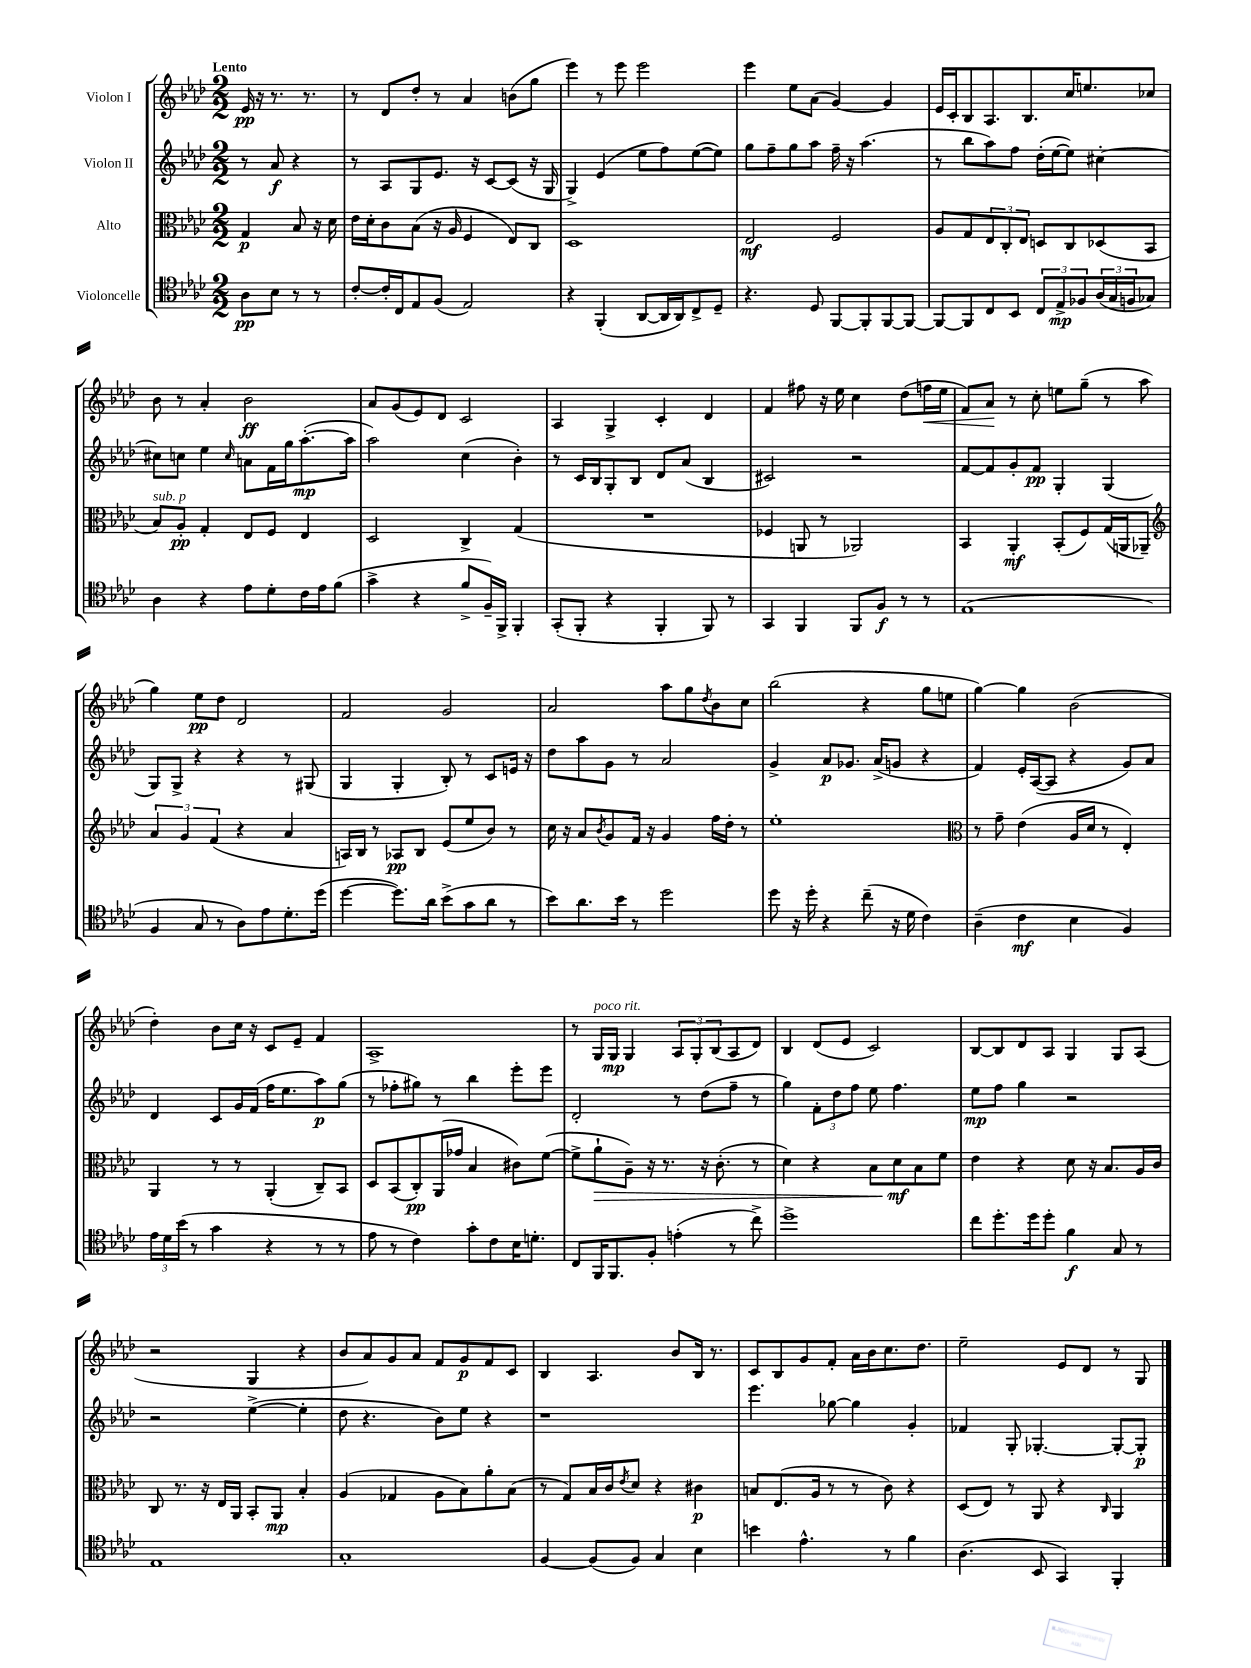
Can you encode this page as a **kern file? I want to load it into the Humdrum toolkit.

**kern	**dynam	**kern	**dynam	**kern	**dynam	**kern	**dynam
*part4	*part4	*part3	*part3	*part2	*part2	*part1	*part1
*staff4	*staff4	*staff3	*staff3	*staff2	*staff2	*staff1	*staff1
*I"Violoncelle	*	*I"Alto	*	*I"Violon II	*	*I"Violon I	*
*clefC4	*	*clefC3	*	*clefG2	*	*clefG2	*
*k[b-e-a-d-]	*	*k[b-e-a-d-]	*	*k[b-e-a-d-]	*	*k[b-e-a-d-]	*
*M2/2	*	*M2/2	*	*M2/2	*	*M2/2	*
=	=	=	=	=	=	=	=
!	!	!	!	!	!	!LO:TX:a:B:t=Lento	!
8A-\L	pp	4G/	p	8r	.	16e-/	pp
.	.	.	.	.	.	16r	.
8B-\J	.	.	.	8a-/	f	8.r	.
8r	.	8B-/	.	4r	.	.	.
.	.	.	.	.	.	8.r	.
8r	.	16r	.	.	.	.	.
.	.	16d-\	.	.	.	.	.
=1	=1	=1	=1	=1	=1	=1	=1
[8c'/L	.	16e-\LL	.	8r	.	8r	.
.	.	16d-'\J	.	.	.	.	.
16c'/L]	.	8c\	.	8A-/L	.	8d-/L	.
16C/J	.	.	.	.	.	.	.
8E-/	.	(8B-\J	.	8G/	.	8dd-'/J	.
(8F/J	.	16r	.	8.e-/J	.	8r	.
.	.	16A-/	.	.	.	.	.
2E-/)	.	4F/	.	.	.	4a-/	.
.	.	.	.	16r	.	.	.
.	.	.	.	[8c/L	.	.	.
.	.	8E-/L)	.	(8c/J]	.	(8bn\L	.
.	.	8C/J	.	16r	.	8gg\J	.
.	.	.	.	16G/	.	.	.
=2	=2	=2	=2	=2	=2	=2	=2
4r	.	1D-	.	4G^/)	.	4eee-\)	.
(4FF'/	.	.	.	(4e-/	.	8r	.
.	.	.	.	.	.	8eee-\	.
[8AA-/L	.	.	.	8ee-\L	.	2eee-\	.
16AA-/L]	.	.	.	8ff\)	.	.	.
16AA-/J)	.	.	.	.	.	.	.
8C^/	.	.	.	([8ee-\	.	.	.
8D-~/J	.	.	.	8ee-\J])	.	.	.
=3	=3	=3	=3	=3	=3	=3	=3
4.r	.	2E-/	mf	8gg\L	.	4eee-\	.
.	.	.	.	8ff~\	.	.	.
.	.	.	.	8gg\	.	8ee-\L	.
8D-/	.	.	.	8aa-\J	.	(8a-\J	.
[8FF/L	.	2F/	.	16ff~\	.	[4g/)	.
.	.	.	.	16r	.	.	.
8FF'/]	.	.	.	(4.aa-\	.	.	.
[8FF/	.	.	.	.	.	4g/]	.
8FF/J_	.	.	.	.	.	.	.
=4	=4	=4	=4	=4	=4	=4	=4
8FF/L_	.	8A-/L	.	8r	.	16e-/LL	.
.	.	.	.	.	.	16c'/J	.
8FF/]	.	8G/	.	8bb-\L	.	8B-/	.
8C/	.	12E-/	.	8aa-\)	.	8.A-/	.
.	.	12C'/	.	.	.	.	.
8BB-/J	.	.	.	8ff\J	.	.	.
.	.	12E-/J	.	.	.	.	.
.	.	.	.	.	.	8.B-/	.
12C/L	.	8Dn/L	.	(16dd-'\LL	.	.	.
.	.	.	.	[16ee-\J	.	.	.
12E-^/	mp	.	.	.	.	.	.
.	.	8C/	.	8ee-\J])	.	16cc/K	.
12F-X/	.	.	.	.	.	.	.
.	.	.	.	.	.	8.een/	.
(24A-/L	.	(8D-X/	.	[4cc#X'\	.	.	.
24G/	.	.	.	.	.	.	.
24Fn/J	.	.	.	.	.	.	.
8G-X/J)	.	8BB-/J	.	.	.	8cc-X/J	.
!!LO:LB:g=z
=5	=5	=5	=5	=5	=5	=5	=5
!	!	!LO:TX:a:i:t=sub. p	!	!	!	!	!
4A-\	.	8B-/L)	.	8cc#X\L]	.	8b-\	.
.	.	8A-'/J	pp	8ccn\J	.	8r	.
4r	.	4G'/	.	4ee-\	.	4a-'/	.
.	.	.	.	16qqcc/	.	.	.
8e-\L	.	8E-/L	.	8an\L	.	2b-\	ff
8d-'\	.	8F/J	.	16f\L	.	.	.
.	.	.	.	16gg\J	.	.	.
16c\L	.	4E-/	.	([8.aa-'\	mp	.	.
16e-\J	.	.	.	.	.	.	.
(8f\J	.	.	.	.	.	.	.
.	.	.	.	16aa-\Jk]	.	.	.
=6	=6	=6	=6	=6	=6	=6	=6
4g^\	.	2D-/	.	2aa-\)	.	8a-/L	.
.	.	.	.	.	.	(8g/	.
4r	.	.	.	.	.	8e-/)	.
.	.	.	.	.	.	8d-/J	.
8f^/L	.	4C^/	.	(4cc\	.	2c/	.
16F~/L)	.	.	.	.	.	.	.
16FF^/JJ	.	.	.	.	.	.	.
4FF'/	.	(4G/	.	4b-'\)	.	.	.
=7	=7	=7	=7	=7	=7	=7	=7
(8GG'/L	.	1r	.	8r	.	4A-/	.
8FF'/J	.	.	.	16c/LL	.	.	.
.	.	.	.	16B-/J	.	.	.
4r	.	.	.	8G'/	.	4G^/	.
.	.	.	.	8B-/J	.	.	.
4FF'/	.	.	.	8d-/L	.	4c'/	.
.	.	.	.	(8a-/J	.	.	.
8FF/)	.	.	.	4B-/	.	4d-/	.
8r	.	.	.	.	.	.	.
=8	=8	=8	=8	=8	=8	=8	=8
4GG/	.	4F-X/	.	2c#X/)	.	4f/	.
4FF/	.	8AAn/	.	.	.	8ff#X\	.
.	.	8r	.	.	.	16r	.
.	.	.	.	.	.	16ee-\	.
8FF/L	.	2AA-X/)	.	2r	.	4cc\	.
8F/J	f	.	.	.	.	.	.
8r	.	.	.	.	.	(8dd-\L	.
!	!	!	!	!	!	!	!LO:HP:b
8r	.	.	.	.	.	16ffn\L	<
.	.	.	.	.	.	16ee-\JJ	.
=9	=9	=9	=9	=9	=9	=9	=9
(1E-	.	4BB-/	.	[8f/L	.	8f/L)	.
.	.	.	.	8f/]	.	8a-/J	.
.	.	4AA-'/	mf	8g'/	.	8r	[
.	.	.	.	8f/J	pp	8cc'\	.
.	.	(8BB-'/L	.	4G'/	.	8een\L	.
.	.	8F/)	.	.	.	(8gg~\J	.
.	.	(16G/L	.	(4G/	.	8r	.
.	.	16AAn/J	.	.	.	.	.
.	.	8AA-X~/J)	.	.	.	8aa-\	.
!!LO:LB:g=z
=10	=10	=10	=10	=10	=10	=10	=10
*	*	*clefG2	*	*	*	*	*
4F/	.	6a-/	.	8G/L)	.	4gg\)	.
.	.	.	.	8G^/J	.	.	.
.	.	6g/	.	.	.	.	.
8G/	.	.	.	4r	.	8ee-\L	pp
.	.	(6f/	.	.	.	.	.
8r	.	.	.	.	.	8dd-\J	.
8A-\L)	.	4r	.	4r	.	2d-/	.
8e-\	.	.	.	.	.	.	.
8.d-'\	.	4a-/	.	8r	.	.	.
.	.	.	.	(8G#X/	.	.	.
(16dd-\Jk	.	.	.	.	.	.	.
=11	=11	=11	=11	=11	=11	=11	=11
[4dd-\	.	16An/LL)	.	4G/	.	2f/	.
.	.	16B-/JJ	.	.	.	.	.
.	.	8r	.	.	.	.	.
8.dd-\L])	.	8A-X/L	pp	4G'/	.	.	.
.	.	8B-/J	.	.	.	.	.
16a-\Jk	.	.	.	.	.	.	.
(8b-^\L	.	(8e-/L	.	8B-'/)	.	2g/	.
8g\	.	8ee-/	.	8r	.	.	.
8a-\J	.	8b-/J)	.	8c/L	.	.	.
8r	.	8r	.	16en/Jk	.	.	.
.	.	.	.	16r	.	.	.
=12	=12	=12	=12	=12	=12	=12	=12
8b-\L)	.	16cc\	.	8dd-\L	.	2a-/	.
.	.	16r	.	.	.	.	.
8.a-\	.	8a-/L	.	8aa-\	.	.	.
.	.	8qb-/	.	.	.	.	.
.	.	8g/	.	8g\J	.	.	.
16b-\Jk	.	.	.	.	.	.	.
8r	.	16f/Jk	.	8r	.	.	.
.	.	16r	.	.	.	.	.
2dd-\	.	4g/	.	2a-/	.	8aa-\L	.
.	.	.	.	.	.	8gg\	.
.	.	.	.	.	.	8qdd-/	.
.	.	16ff\LL	.	.	.	8b-\	.
.	.	16dd-'\JJ	.	.	.	.	.
.	.	8r	.	.	.	8cc\J	.
=13	=13	=13	=13	=13	=13	=13	=13
8dd-\	.	1ee-'	.	4g^/	.	(2bb-\	.
16r	.	.	.	.	.	.	.
16dd-'\	.	.	.	.	.	.	.
4r	.	.	.	8a-/L	p	.	.
.	.	.	.	8.g-X/J	.	.	.
(8cc~\	.	.	.	.	.	4r	.
.	.	.	.	(16a-^/KL	.	.	.
16r	.	.	.	8gn/J	.	.	.
16d-\	.	.	.	.	.	.	.
4c\)	.	.	.	4r	.	8gg\L	.
.	.	.	.	.	.	8een\J	.
=14	=14	=14	=14	=14	=14	=14	=14
*	*	*clefC3	*	*	*	*	*
(4A-~\	.	8r	.	4f/)	.	[4gg\)	.
.	.	8g~\	.	.	.	.	.
4c\	mf	(4e-\	.	16e-'/LL	.	4gg\]	.
.	.	.	.	([16A-/J	.	.	.
.	.	.	.	8A-/J]	.	.	.
4B-\	.	16A-/LL	.	4r	.	(2b-\	.
.	.	16d-/JJ	.	.	.	.	.
.	.	8r	.	.	.	.	.
4F/)	.	4E-'/)	.	8g/L)	.	.	.
.	.	.	.	8a-/J	.	.	.
!!LO:LB:g=z
=15	=15	=15	=15	=15	=15	=15	=15
24e-\LL	.	4AA-/	.	4d-/	.	4dd-'\)	.
24d-\	.	.	.	.	.	.	.
(24b-\JJ	.	.	.	.	.	.	.
8r	.	.	.	.	.	.	.
4g\	.	8r	.	8c/L	.	8b-\L	.
.	.	8r	.	16g/L	.	16cc\Jk	.
.	.	.	.	(16f/JJ	.	16r	.
4r	.	(4AA-'/	.	16ff\KL	.	8c/L	.
.	.	.	.	8.ee-\	.	.	.
.	.	.	.	.	.	8e-~/J	.
8r	.	8C~/L)	.	8aa-\)	p	4f/	.
8r	.	8BB-/J	.	(8gg\J	.	.	.
=16	=16	=16	=16	=16	=16	=16	=16
8e-\	.	8D-/L	.	8r	.	1A-^	.
8r	.	(8BB-/	.	8ff-X'\L	.	.	.
4c\)	.	8C'/)	pp	8gg#X\J)	.	.	.
.	.	(16AA-/L	.	8r	.	.	.
.	.	16g-X/JJ	.	.	.	.	.
8g'\L	.	4B-/	.	4bb-\	.	.	.
8c\	.	.	.	.	.	.	.
16B-\K	.	8c#X\L)	.	8eee-'\L	.	.	.
8.dn'\J	.	.	.	.	.	.	.
.	.	([8f\J	.	8eee-\J	.	.	.
=17	=17	=17	=17	=17	=17	=17	=17
8C/L	.	8f^\L]	.	2d-'/	.	8r	.
!	!	!	!	!	!	!LO:TX:a:i:t=poco rit.	!
!	!	!	!LO:HP:b	!	!	!	!
16FF/K	.	8a-`\	>	.	.	16G/LL	.
8.FF/	.	.	.	.	.	16G/JJ	mp
.	.	8A-~\J)	.	.	.	4G/	.
8F'/J	.	16r	.	.	.	.	.
.	.	8.r	.	.	.	.	.
(4en'\	.	.	.	8r	.	12A-/L	.
.	.	.	.	.	.	12G'/	.
.	.	16r	.	(8dd-\L	.	.	.
.	.	.	.	.	.	(12B-/	.
.	.	(8.c'\	.	.	.	.	.
8r	.	.	.	8ff~\J	.	8A-/	.
8cc^\)	.	8r	.	8r	.	8d-/J)	.
=18	=18	=18	=18	=18	=18	=18	=18
1dd-^	.	4d-\)	.	4gg\)	.	4B-/	.
.	.	4r	.	12f'\L	.	(8d-/L	.
.	.	.	.	12dd-\	.	.	.
.	.	.	.	.	.	8e-/J	.
.	.	.	.	12ff\J	.	.	.
.	.	8B-\L	.	8ee-\	.	2c/)	.
.	.	8d-\	mf	4.ff\	.	.	.
.	.	8B-\	]	.	.	.	.
.	.	8f\J	.	.	.	.	.
=19	=19	=19	=19	=19	=19	=19	=19
8cc\L	.	4e-\	.	8ee-\L	mp	[8B-/L	.
8.dd-'\	.	.	.	8ff\J	.	8B-/]	.
.	.	4r	.	4gg\	.	8d-/	.
16dd-\k	.	.	.	.	.	.	.
8dd-'\J	.	.	.	.	.	8A-/J	.
4f\	f	8d-\	.	2r	.	4G/	.
.	.	16r	.	.	.	.	.
.	.	8.B-/L	.	.	.	.	.
8G/	.	.	.	.	.	8G/L	.
8r	.	16A-/L	.	.	.	(8A-/J	.
.	.	16c/JJ	.	.	.	.	.
!!LO:LB:g=z
=20	=20	=20	=20	=20	=20	=20	=20
1E-	.	8C/	.	2r	.	2r	.
.	.	8.r	.	.	.	.	.
.	.	16r	.	.	.	.	.
.	.	16E-/LL	.	.	.	.	.
.	.	16AA-/JJ	.	.	.	.	.
.	.	8BB-'/L	.	([4ee-^\	.	4G/	.
.	.	8AA-/J	mp	.	.	.	.
.	.	4B-'/	.	4ee-'\]	.	4r	.
=21	=21	=21	=21	=21	=21	=21	=21
1G'	.	(4A-/	.	8dd-\	.	8b-/L	.
.	.	.	.	4.r	.	8a-/)	.
.	.	4G-X/	.	.	.	8g/	.
.	.	.	.	.	.	8a-/J	.
.	.	8A-\L	.	8b-\L)	.	8f/L	.
.	.	8B-\)	.	8ee-\J	.	8g/	p
.	.	8a-'\	.	4r	.	8f/	.
.	.	(8B-\J	.	.	.	8c/J	.
=22	=22	=22	=22	=22	=22	=22	=22
[4F/	.	8r	.	1r	.	4B-/	.
.	.	8G/L)	.	.	.	.	.
(8F/L]	.	16B-/L	.	.	.	4.A-/	.
.	.	16c/J	.	.	.	.	.
.	.	8qe-/	.	.	.	.	.
8F/J)	.	8d-/J	.	.	.	.	.
4G/	.	4r	.	.	.	.	.
.	.	.	.	.	.	8b-/L	.
4B-\	.	4c#X\	p	.	.	16B-/Jk	.
.	.	.	.	.	.	8.r	.
=23	=23	=23	=23	=23	=23	=23	=23
4bn\	.	8Bn/L	.	4.eee-\	.	8c/L	.
.	.	(8.E-/	.	.	.	8B-/	.
4.e-^^\	.	.	.	.	.	8g/	.
.	.	16A-/Jk	.	.	.	.	.
.	.	8r	.	[8gg-X\	.	8f'/J	.
.	.	8r	.	4gg-\]	.	16a-\LL	.
.	.	.	.	.	.	16b-\J	.
8r	.	8c\)	.	.	.	8.cc\	.
4f\	.	4r	.	4g'/	.	.	.
.	.	.	.	.	.	8.dd-\J	.
=24	=24	=24	=24	=24	=24	=24	=24
(4.A-\	.	(8D-/L	.	4f-X/	.	2ee-~\	.
.	.	8E-/J)	.	.	.	.	.
.	.	8r	.	8G'/	.	.	.
8BB-/	.	8AA-/	.	[4.G-X'/	.	.	.
4GG/)	.	4r	.	.	.	8e-/L	.
.	.	.	.	.	.	8d-/J	.
.	.	16qqC/	.	.	.	.	.
4FF'/	.	4AA-/	.	8G-'/L_	.	8r	.
.	.	.	.	8G-'/J]	p	8G/	.
==	==	==	==	==	==	==	==
*-	*-	*-	*-	*-	*-	*-	*-
